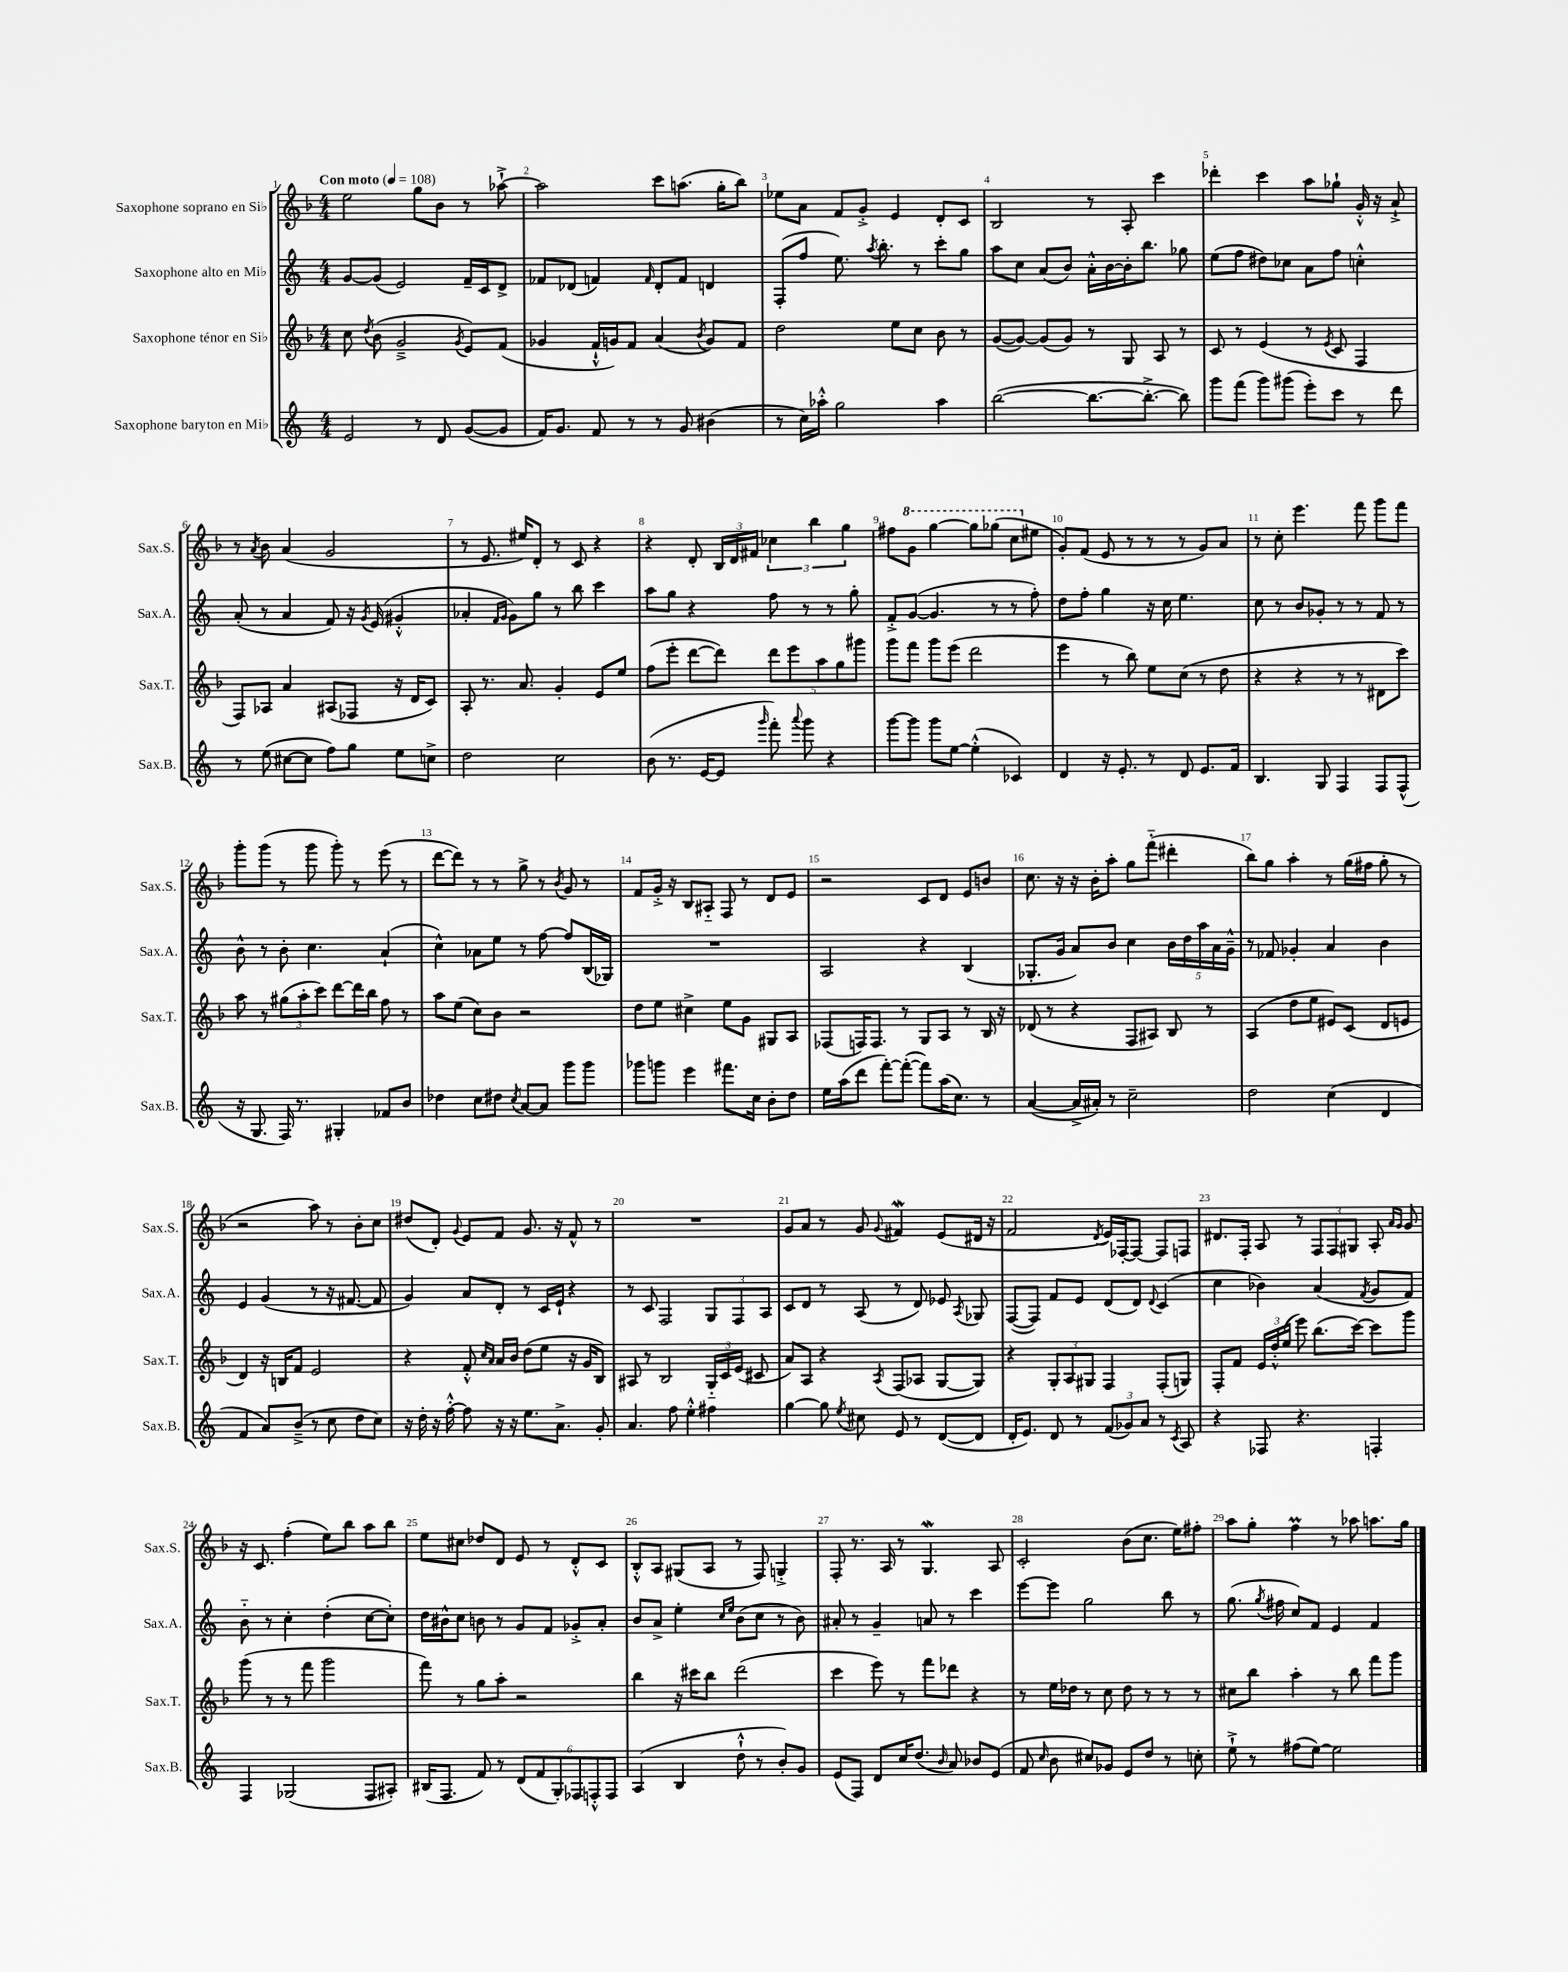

**kern	**kern	**kern	**kern
*staff4	*staff3	*staff2	*staff1
*clefG2	*clefG2	*clefG2	*clefG2
*k[]	*k[b-]	*k[]	*k[b-]
*M4/4	*M4/4	*M4/4	*M4/4
*MM108	*MM108	*MM108	*MM108
2e	8cc	[8g	2ee
.	8qdd	.	.
.	(8b-	(8g]	.
.	2g~^	2e)	.
8r	.	.	8gg
8d	.	.	8b-
.	8qg	.	.
([8g	8e)	16f~	8r
.	.	16c	.
8g]	(8f	8d^	[8aa-`^
=	=	=	=
16f)	4g-	8f-	2aa-]
8.g	.	.	.
.	.	(8d-	.
8f	16f`^^	4f)	.
.	16g)	.	.
8r	8f	.	.
.	.	16qqf	.
8r	(4a	8d-'	8ccc
8g	.	8f	(8.aa
.	8qb-	.	.
(4b#	8g)	4d	.
.	.	.	16gg'
.	8f	.	8bb-)
=	=	=	=
8r	2dd	(8F'	8ee-
16cc)	.	8ff	8a
16aa-'^^	.	.	.
2gg	.	8.ee)	8f
.	.	.	8g'^
.	.	8qaa	.
.	.	8.bb'	.
.	8ee	.	4e
.	8cc	8r	.
4aa-	8b-	8ccc'	8d'
.	8r	8gg	8c
=	=	=	=
([2bb	([8g	8aa	2B-
.	8g_)	8cc	.
.	(8g]	(8a	.
.	8g)	8b)	.
8.bb_	8r	16a'^^	8r
.	.	[16b	.
.	8G	16b']	8A'
8.bb'^_	.	8.bb	.
.	8A	.	4ccc
8bb])	8r	8gg-	.
=	=	=	=
8ggg	8c	(8ee	4ddd-'
(8fff	8r	8ff	.
8ggg)	(4e	8dd#)	4ccc
(8ggg#	.	8cc-	.
8eee')	8r	8a	8aa
.	8qe	.	.
8ccc	8c	8ff	8gg-`
8r	4F	4cc'^^	16g'^^
.	.	.	16r
8ddd	.	.	8a`^
=	=	=	=
8r	8F)	(8a'	8r
.	.	.	8qa
(8ee	8A-	8r	8b-
[8cc#	4a	4a	(4a
8cc#]	.	.	.
8ff)	(8A#	8f)	2g
8gg	8F-	16r	.
.	.	8qg	.
.	.	(16e	.
8ee	16r	4g#'^^	.
.	16d	.	.
8cc^	8c)	.	.
=	=	=	=
2dd	8A'	4a-'	8r
.	8.r	.	8.e
.	.	16qqf	.
.	.	16qqg	.
.	.	8g)	.
.	8.a	.	16ee#)
.	.	8gg	8d'
2cc	4g'	8r	8r
.	.	8bb	8c
.	8e	4ccc	4r
.	8ee	.	.
=	=	=	=
(8b	(8ff	8aa	4r
8.r	8eee'	8gg	.
.	[8ddd	4r	8d'
[16e	.	.	.
8e]	8ddd])	.	24B-
.	.	.	24d
.	.	.	24f#
16qqggg	.	.	.
8fff')	10ddd	8ff	6cc-
.	10eee	.	.
8qqaaa	.	.	.
8ggg	.	8r	.
.	.	.	6bb-
.	10aa	.	.
4r	.	8r	.
.	10gg	.	.
.	.	.	6gg
.	.	8gg'	.
.	10ggg#	.	.
=	=	=	=
[8ggg	8ggg	8f'^	8ff#
8ggg]	8fff	([8g	8gg
8ggg	8ggg	4.g]	[4ggg
[8ee	(8eee	.	.
(4ee'^^]	2ddd	.	8ggg]
.	.	8r	(8ggg-
4c-)	.	8r	8ccc
.	.	8ff')	8ee#
=	=	=	=
4d	4eee	8dd	8g')
.	.	8ff'	(8f
16r	8r	4gg	8e
8.e'	.	.	.
.	8bb-)	.	8r
8r	8ee	16r	8r
.	.	16cc	.
8d	(8cc	4.ee	8r
8.e	8r	.	8g)
.	8dd	.	8a
16f	.	.	.
=	=	=	=
4.B	4r	8cc	8r
.	.	8r	8cc'
.	4r	8b	4.eee
8G	.	8g-'	.
4F	8r	8r	.
.	8r	8r	8fff
8F	8d#	8f	8ggg
(8F^^	8ccc)	8r	8fff
=	=	=	=
16r	8aa	8b^^	8ggg'
8.G	.	.	.
.	8r	8r	(8ggg
16F)	(12gg#	8b'	8r
8.r	.	.	.
.	12aa'	.	.
.	.	4.cc	8ggg
.	12ccc)	.	.
4G#'	[8ddd	.	8ggg')
.	16ddd]	.	8r
.	16bb-	.	.
8f-	8ff	(4a`	(8eee
8b	8r	.	8r
=	=	=	=
4dd-	8aa	4cc^^)	[8ddd
.	(8ee	.	8ddd])
8cc	8cc)	8a-	8r
8dd#	8b-	8ee	8r
8qcc	.	.	.
[8a	2r	8r	8gg^
8a]	.	[8ff	8r
.	.	.	8qb-
8ggg	.	8ff]	8g
8ggg	.	(16B	8r
.	.	16G-)	.
=	=	=	=
8ggg-	8dd	1r	8f
8ggg	8ee	.	16g'^
.	.	.	16r
4eee	4cc#^	.	8B-
.	.	.	8A#'~
8.fff#	8ee	.	8F
.	8g	.	8r
16cc	.	.	.
8b'	8G#	.	8d
8dd	8A	.	8e
=	=	=	=
16ee	(8F-	2A	2r
(16aa	.	.	.
8ddd	16F)	.	.
.	8.F	.	.
[8fff')	.	.	.
(8fff'_	8r	.	.
8fff])	8G	4r	8c
(16aa	8A	.	8d
8.cc)	.	.	.
.	8r	(4B	8e
8r	16B-	.	8b
.	16r	.	.
=	=	=	=
([4a	(8d-	8.G-'	8.cc
.	8r	.	.
.	.	16g	16r
16a^]	4r	8a)	16r
16a#')	.	.	16b-'
8r	.	8b	8aa'
2cc~	8F	4cc	8gg
.	8A#)	.	(8fff'~
.	8B-	20b	4ddd#'
.	.	20dd	.
.	.	20aa	.
.	8r	.	.
.	.	20a	.
.	.	20g~^^	.
=	=	=	=
2dd	(4A	8r	8bb-)
.	.	8f-	8gg
.	8dd	4g-'	4aa'
.	8ee	.	.
(4cc	8e#)	4a	8r
.	(8c	.	(16gg
.	.	.	16ff#
4d	8d	4b	8gg'
.	8e	.	8r
=	=	=	=
4f	4d)	4e	2r
8a)	16r	(4g	.
.	16B	.	.
(8b~^	8f	.	.
8r	2e	8r	8aa)
8cc	.	16r	8r
.	.	[8.f#	.
8dd	.	.	8b-'
8cc)	.	8f#]	8cc
=	=	=	=
16r	4r	4g)	(8dd#
16dd'	.	.	.
16r	.	.	8d')
[16ff'^^	.	.	.
.	.	.	8qqg
8ff]	8f'^^	8a	8e
.	16qqcc	.	.
.	16qqa	.	.
16r	16a	8d'	8f
16r	16b-	.	.
8.ee	(8dd	8r	8.g
.	8ee	16c	.
8.a^	.	16e`	16r
.	16r	4r	8f^^
.	16g	.	.
8g'	8B-)	.	8r
=	=	=	=
4.a	8A#	8r	1r
.	8r	8c	.
.	2B-	2F	.
8ff	.	.	.
4ee'^^	.	.	.
4ff#	24G'~	12G	.
.	24c	.	.
.	(24e	12F	.
.	8c#	.	.
.	.	12A	.
=	=	=	=
[4gg	8a)	8c	8g
.	8A	8d	8a
8gg]	4r	8r	8r
8qee	.	.	.
8cc#	.	(8A	8g
.	8qA	.	8qqg
8e	(8F	8r	4f#
8r	8A-	8d)	.
([8d	[8G	8e-	(8e
.	.	8qA	.
8d]	8G])	8G-	16d#
.	.	.	16r
=	=	=	=
16d'	4r	([8F	2f
8.e)	.	.	.
.	.	8F])	.
8d	12G'	8f	.
.	12A	.	.
8r	.	8e	.
.	12G#	.	.
.	.	.	8qd
(12f	4F	(8d	16e)
.	.	.	[16F-'
12g-)	.	.	.
.	.	8d)	8F-_
12a	.	.	.
.	.	8qqd	.
8r	(8F'	(4c	8F-]
8qc	.	.	.
8A	8G)	.	8F
=	=	=	=
4r	8F'	4cc	8.d#
.	8f	.	.
.	.	.	16F'
8F-	24e	4b-)	8A
.	24dd'^^	.	.
.	(24ee	.	.
4.r	8eee)	.	8r
.	(8.bb-	(4a	12F
.	.	.	12F
.	.	.	12G#
.	[16ccc)	.	.
.	.	8qf	.
4F'	8ccc]	8g	8A'
.	.	.	16qqa
.	.	.	16qqg
.	8ggg	8f)	8g
=	=	=	=
4F	(8ggg	8b'~	16r
.	.	.	8.c
.	8r	8r	.
(2G-	8r	4cc'	(4ff'
.	8fff	.	.
.	2ggg	(4dd'	8ee)
.	.	.	8bb-
8F	.	[8cc	8aa
8A#')	.	8cc'])	8bb-
=	=	=	=
(16B#	8fff)	16dd	8ee
8.F	.	16b#^^	.
.	8r	8cc	8cc#
8f)	8gg	8b	8dd-
8r	8aa'	8r	8d
(12d	2r	8g	8e
12f	.	.	.
.	.	8f	8r
12G')	.	.	.
12F-	.	8g-'^	8d'^^
12F'^^	.	.	.
.	.	8a'	8c
12F	.	.	.
=	=	=	=
(4A	4bb-	8b	8B-'^^
.	.	8a^	8A
4B	16r	4ee'	(8G#
.	16ccc#	.	.
.	8bb-	.	8A
.	.	16qqcc	.
.	.	16qqee	.
8dd`^^	(2ddd	(8b	8r
8r	.	8cc	8F)
8b')	.	8r	4G'^
8g	.	8b)	.
=	=	=	=
(8e	4ccc	8a#'	8F'
8F)	.	8r	8.r
8d	8eee)	4g~	.
.	.	.	16A
16cc	8r	.	8r
(8.dd	.	.	.
.	8fff	8a	4.G
16qqb	.	.	.
8a)	8ddd-	8r	.
8b-	4r	4ccc	.
(8e	.	.	8A
=	=	=	=
8f	8r	[8eee	2c'
16qqcc	.	.	.
8b	16ee	8eee]	.
.	16dd-	.	.
8cc#)	8r	2gg	.
8g-	8cc	.	.
8e	8dd-	.	(8b-
8dd	8r	.	8.cc
8r	8r	8bb	.
.	.	.	16ee)
8cc'	8r	8r	8ff#'
=	=	=	=
8ee`^	8cc#	(8.gg	8aa
8r	8bb-	.	8gg'
.	.	8qgg	.
.	.	16ff#	.
(8ff#	4aa'	8cc)	4ff
[8ee)	.	8f	.
2ee]	8r	4e	8r
.	8bb-	.	8aa-
.	8fff	4f	8.aa
.	8ggg	.	.
.	.	.	16gg
==	==	==	==
*-	*-	*-	*-
